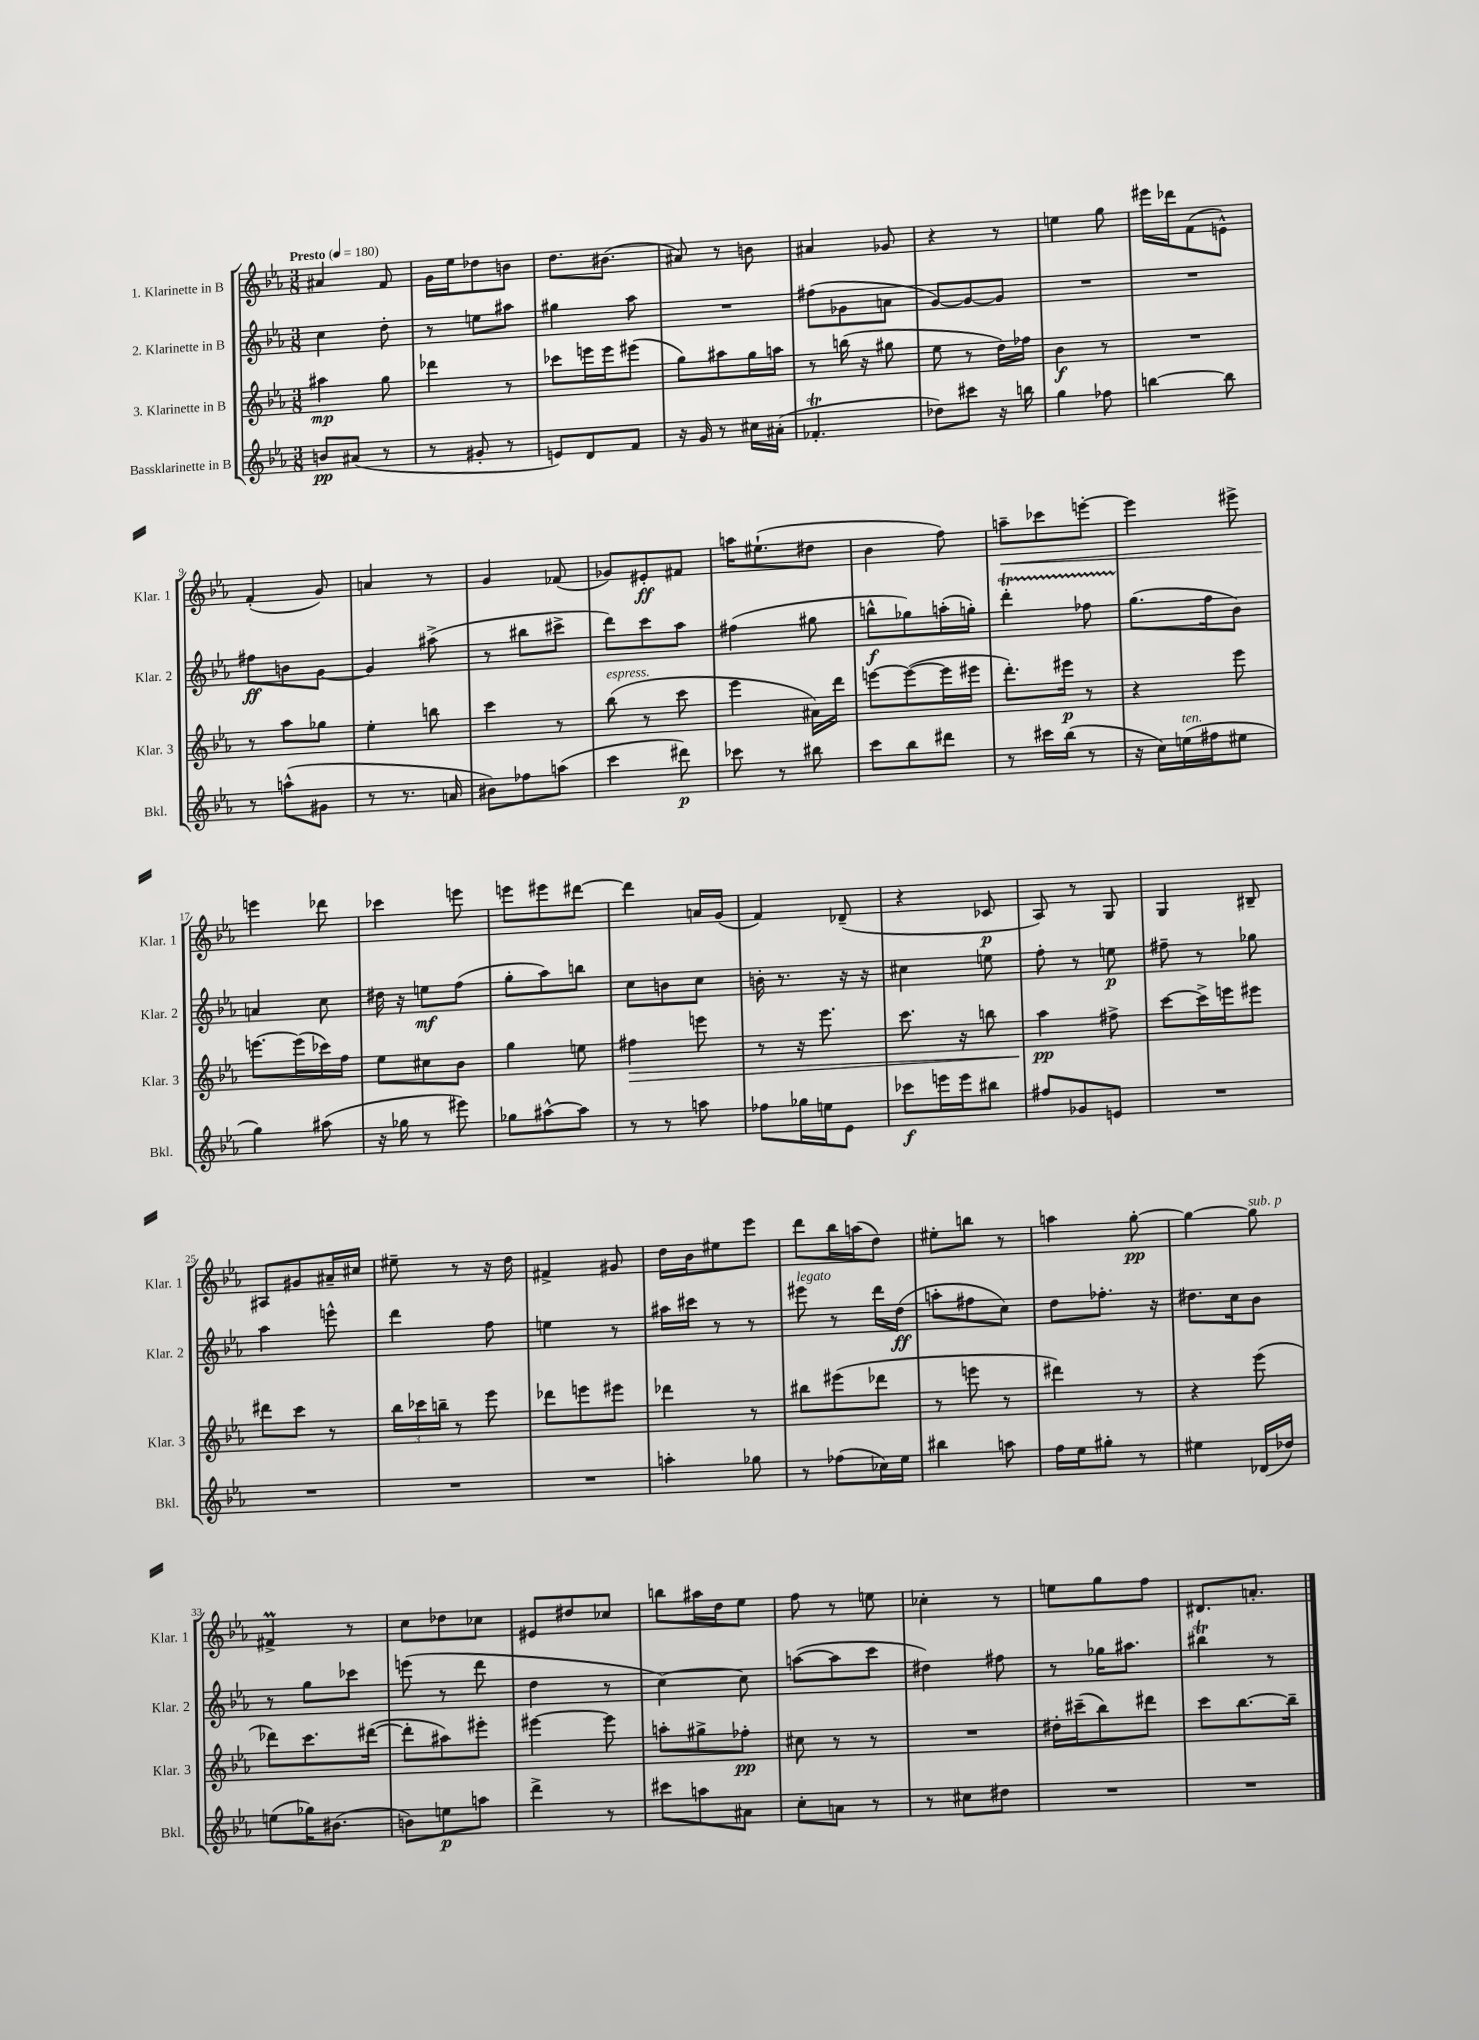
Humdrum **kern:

**kern	**kern	**kern	**kern
*staff4	*staff3	*staff2	*staff1
*clefG2	*clefG2	*clefG2	*clefG2
*k[b-e-a-]	*k[b-e-a-]	*k[b-e-a-]	*k[b-e-a-]
*M3/8	*M3/8	*M3/8	*M3/8
*MM180	*MM180	*MM180	*MM180
8b	4aa#	4cc	4a#
(8a#	.	.	.
8r	8gg	8dd'	8f
=	=	=	=
8r	4ddd-	8r	16g
.	.	.	16ee-
8g#'	.	8ee	8dd-
8r	8r	8aa#	8b
=	=	=	=
8e)	8ccc-	4gg#	8.dd
8d	16eee	.	.
.	16eee	.	(8.b#
8f	(8eee#	8aa-	.
=	=	=	=
16r	8gg)	4.r	8a#)
16g	.	.	.
8r	8aa#	.	8r
16cc#	16gg	.	8b
(16a#'	16aa	.	.
=	=	=	=
4.f-'	8r	(8ff#	4a#
.	(16bb	8g-	.
.	16r	.	.
.	8gg#	8a	8g-
=	=	=	=
8dd-)	8ee-	[8g)	4r
8ccc#	8r	8g_	.
16r	16dd)	8g]	8r
16bb	16ff-	.	.
=	=	=	=
4gg	4b-	4.r	4ee
8ff-	8r	.	8gg
=	=	=	=
[4bb	4.r	4.r	16eee#
.	.	.	16ddd-
.	.	.	(8f
8bb]	.	.	8e^^)
=	=	=	=
8r	8r	8ff#	(4f'
(8aa^^	8aa-	8b	.
8g#	8gg-	[8g	8g)
=	=	=	=
8r	4ee-'	4g]	4a
8.r	.	.	.
.	8bb	(8aa#^	8r
16a	.	.	.
=	=	=	=
8b#)	4ccc	8r	4g
8ff-	.	8bb#	.
(8aa	8r	8ccc#^	(8f-
=	=	=	=
4ccc	(8bb-	8ddd)	8g-)
.	8r	8ccc	8e#'
8ddd#)	8ccc	8aa-	8f#
=	=	=	=
8ccc-	4eee-	(4ff#	16aa
.	.	.	(8.ee#`
8r	.	.	.
8bb#	16a#)	8gg#	8dd#
.	16ddd	.	.
=	=	=	=
8ccc	[8eee	8bb^^	4b-
8bb-	(8eee_	8gg-)	.
8ddd#	16eee]	(16aa'	8ff)
.	16eee#	16gg')	.
=	=	=	=
8r	8.ddd')	4ddd'	8aa~
16ccc#	.	.	8ccc-
(16bb-	16eee#	.	.
8r	8r	8ff-	[8eee'
=	=	=	=
16r	4r	(8.gg	4eee]
16cc)	.	.	.
(16ee	.	.	.
16ff#	.	16ff	.
8ee#	8eee-	8b-)	8eee#^
=	=	=	=
4gg)	[8.eee	4a	4eee
.	(16eee]	.	.
(8aa#	16ccc-)	8cc	8ddd-
.	16ff	.	.
=	=	=	=
16r	8ee-	16dd#	4ccc-
16gg-	.	16r	.
8r	8cc#	8ee	.
8eee#)	8b-	(8ff	8eee
=	=	=	=
8gg-	4gg	8gg'	8eee
[8aa#^^	.	8aa-)	8eee#
8aa#]	8ee	8bb	[8ddd#
=	=	=	=
8r	4ff#	8cc	4ddd#]
8r	.	8b	.
8aa	8eee	8cc	16a
.	.	.	(16g
=	=	=	=
8ff-	8r	16b'	4f)
.	.	8.r	.
16gg-	16r	.	.
16ee	8.eee-	.	.
8e-	.	16r	(8d-~
.	.	16r	.
=	=	=	=
8ccc-	8.ccc	4cc#	4r
16eee	.	.	.
16eee	16r	.	.
8bb#	8bb	8ee	8c-
=	=	=	=
8ff#	4aa-	8ff'	8A-)
8g-	.	8r	8r
8e	8ff#^	8ee	8G
=	=	=	=
4.r	[8ccc	8ff#~	4G
.	16ccc^]	8r	.
.	16eee	.	.
.	8eee#	8gg-	8B#~
=	=	=	=
4.r	8ddd#	4aa-	8A#
.	8ccc	.	8g#
.	8r	8eee^^	16a#~
.	.	.	16cc#
=	=	=	=
4.r	24bb-	4ddd	8ee#~
.	24ccc-	.	.
.	24bb~	.	.
.	8r	.	8r
.	8eee-	8ff	16r
.	.	.	16dd
=	=	=	=
4.r	8ddd-	4ee	4f#^
.	8eee	.	.
.	8eee#	8r	8g#
=	=	=	=
4aa'	4ddd-	16aa#	16dd
.	.	16ccc#	16b-
.	.	8r	8ee#
8gg-	8r	8r	8eee-
=	=	=	=
8r	8bb#	8eee#	8ddd
(8ff-	(8eee#	8r	16bb-
.	.	.	(16aa
16cc-)	8ddd-	16ddd	8dd)
16ee-	.	(16dd	.
=	=	=	=
4bb#	8r	8aa'	8ee#'
.	8eee	8ff#	8bb
8aa	8r	8cc)	8r
=	=	=	=
16ff	4ddd#)	8dd	4aa
16ee-	.	.	.
8gg#'	.	8.ff-'	.
8r	8r	.	[8gg'
.	.	16r	.
=	=	=	=
4ee#	4r	8.dd#	4gg_
.	.	16cc	.
(16d-	(8eee-	8b-	8gg]
16dd-)	.	.	.
=	=	=	=
(8ee	8ddd-)	8r	4f#^
16gg-)	8.ccc	8gg	.
(8.b#	.	.	.
.	.	8ccc-	8r
.	([16ddd#	.	.
=	=	=	=
8b)	8ddd#']	(8eee	8cc
8ee	8aa#)	8r	8dd-
8aa	8eee#'	8ddd	8cc-
=	=	=	=
4ddd^	[4eee#	4dd	8e#
.	.	.	8dd#
8r	8eee#]	8r	8cc-
=	=	=	=
8ccc#	8aa'	[4cc)	8bb
8aa	8gg#^	.	16aa#
.	.	.	16dd
8a#	8ff-'	8cc]	8ee-
=	=	=	=
8cc'	8cc#	([8aa	8ff
8a	8r	8aa]	8r
8r	8r	8ccc	8ee
=	=	=	=
8r	4.r	4dd#)	4cc-'
8cc#	.	.	.
8dd#	.	8ff#	8r
=	=	=	=
4.r	16dd#'	8r	8ee
.	(16ccc#~	.	.
.	8bb-)	16gg-	8gg
.	.	8.aa#	.
.	8ddd#	.	8ff
=	=	=	=
4.r	8ccc	4bb#	8.d#
.	[8.bb-	.	.
.	.	.	8.a'
.	.	8r	.
.	16bb-~]	.	.
==	==	==	==
*-	*-	*-	*-
